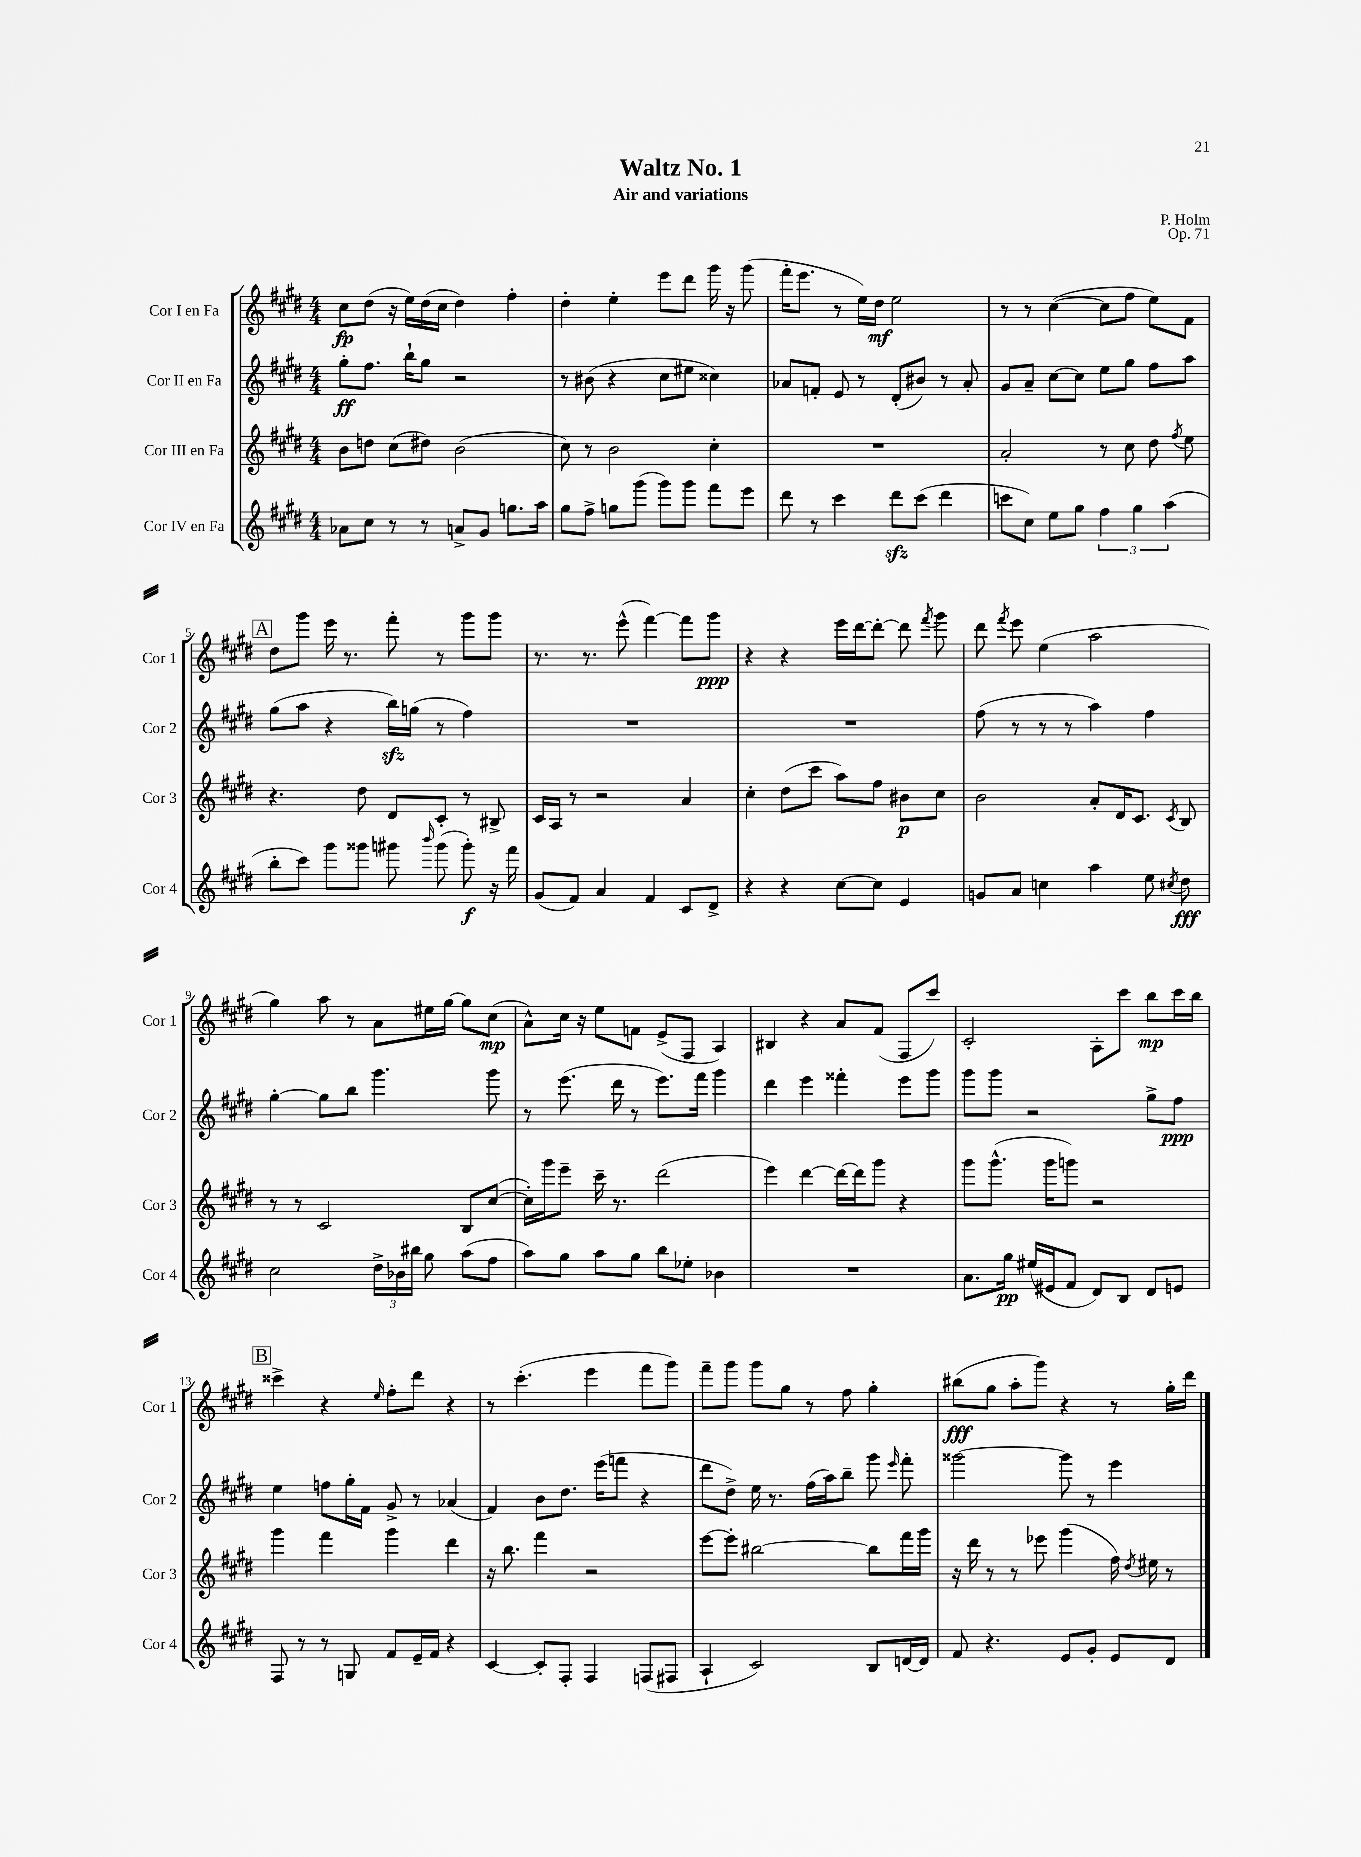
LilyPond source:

\header { title = "Waltz No. 1" composer = "P. Holm" subtitle = "Air and variations" opus = "Op. 71" }
<<
\new StaffGroup <<
\new Staff = "s0" \with { instrumentName = "Cor I en Fa" shortInstrumentName = "Cor 1" } {
    \clef treble \key e \major \numericTimeSignature \time 4/4
    \autoBeamOff cis''8[\fp dis''8]( r16 e''16[) dis''16( cis''16] dis''4) fis''4-. |
    dis''4-. e''4-. e'''8[ dis'''8] gis'''16 r16 gis'''8( |
    fis'''16[-. e'''8.] r8 e''16[) dis''16]\mf e''2 |
    r8 r8 cis''4~( cis''8[ fis''8] e''8[) fis'8] |
    \mark \markup { \box "A" } dis''8[ gis'''8] e'''16 r8. fis'''8-. r8 gis'''8[ gis'''8] |
    r8. r8. e'''8-^( fis'''4~) fis'''8[ gis'''8]\ppp |
    r4 r4 e'''16[ dis'''16~ dis'''8]~-. dis'''8 \acciaccatura { fis'''8 } gis'''8 |
    dis'''8 \acciaccatura { fis'''8 } e'''8 e''4( a''2 |
    gis''4) a''8 r8 a'8[ eis''16 gis''16]~ gis''8[ cis''8]\mp( |
    a'8[-^) cis''16] r16 e''8[ f'8] e'8[->( fis8] a4) |
    bis4 r4 a'8[ fis'8]( fis8[ cis'''8]) |
    cis'2-. a8[-. cis'''8] b''8[\mp cis'''16 b''16] |
    \mark \markup { \box "B" } cisis'''4-> r4 \grace { e''16 } fis''8[-. dis'''8] r4 |
    r8 cis'''4.-.( e'''4 fis'''8[ gis'''8]) |
    fis'''8[-- gis'''8] gis'''8[ gis''8] r8 fis''8 gis''4-. |
    bis''8[\fff( gis''8] a''8[-. gis'''8]) r4 r8 gis''16[-. dis'''16] \bar "|." |
}
\new Staff = "s1" \with { instrumentName = "Cor II en Fa" shortInstrumentName = "Cor 2" } {
    \clef treble \key e \major \numericTimeSignature \time 4/4
    \autoBeamOff gis''8[-.\ff fis''8.] b''16[-! gis''8] r2 |
    r8 bis'8( r4 cis''8[ eis''8] cisis''4) |
    aes'8[ f'8]-. e'8 r8 dis'8[-.( bis'8]) r8 aes'8-. |
    gis'8[ a'8]-- cis''8[~ cis''8] e''8[ gis''8] fis''8[ a''8] |
    \mark \markup { \box "A" } gis''8[( a''8] r4 b''16[\sfz) g''16]( r8 fis''4) |
    R1 |
    R1 |
    fis''8( r8 r8 r8 a''4) fis''4 |
    gis''4~-. gis''8[ b''8] gis'''4. gis'''8 |
    r8 e'''8.( dis'''16 r8 e'''8.[) fis'''16] gis'''4 |
    dis'''4 e'''4 fisis'''4-. e'''8[ gis'''8] |
    gis'''8[ gis'''8] r2 gis''8[-> fis''8]\ppp |
    \mark \markup { \box "B" } e''4 f''8[ gis''16-. fis'16] gis'8-> r8 aes'4( |
    fis'4) b'8[ dis''8.] e'''16[( f'''8] r4 |
    dis'''8[ dis''8]->) e''16 r8. fis''16[( a''16) b''8]-- gis'''8 \grace { e'''16 } fis'''8-. |
    gisis'''2~ gisis'''8 r8 e'''4 \bar "|." |
}
\new Staff = "s2" \with { instrumentName = "Cor III en Fa" shortInstrumentName = "Cor 3" } {
    \clef treble \key e \major \numericTimeSignature \time 4/4
    \autoBeamOff b'8[ d''8] cis''8[( dis''8]) b'2( |
    cis''8) r8 b'2 cis''4-. |
    R1 |
    a'2-. r8 cis''8 dis''8 \acciaccatura { fis''8 } e''8 |
    \mark \markup { \box "A" } r4. dis''8 dis'8[ cis'8]-. r8 bis8-> |
    cis'16[ a16] r8 r2 a'4 |
    cis''4-. dis''8[( cis'''8] a''8[) fis''8] bis'8[\p cis''8] |
    b'2 a'8[-. dis'16 cis'8.] \acciaccatura { cis'8 } b8 |
    r8 r8 cis'2 b8[ cis''8]~( |
    cis''16[-.) gis'''16 e'''8]-- cis'''16-- r8. dis'''2( |
    e'''4) dis'''4~ dis'''16[~ dis'''16 gis'''8] r4 |
    gis'''8[ gis'''8.]-^( gis'''16[ g'''8]) r2 |
    \mark \markup { \box "B" } gis'''4 fis'''4 gis'''4 dis'''4 |
    r16 b''8. fis'''4 r2 |
    e'''8[~ e'''8]-. bis''2~ bis''8[ fis'''16 gis'''16] |
    r16 dis'''16 r8 r8 ees'''8 gis'''4( fis''16) \acciaccatura { dis''8 } eis''16 r8 \bar "|." |
}
\new Staff = "s3" \with { instrumentName = "Cor IV en Fa" shortInstrumentName = "Cor 4" } {
    \clef treble \key e \major \numericTimeSignature \time 4/4
    \autoBeamOff aes'8[ cis''8] r8 r8 a'8[-> gis'8] g''8.[ a''16] |
    gis''8[ fis''8]-> g''8[ gis'''8]( gis'''8[) gis'''8] fis'''8[ e'''8] |
    dis'''8 r8 cis'''4 dis'''8[\sfz cis'''8]( dis'''4 |
    c'''8[ cis''8]) e''8[ gis''8] \tuplet 3/2 { fis''4 gis''4 a''4( } |
    \mark \markup { \box "A" } b''8[-. cis'''8]) gis'''8[ gisis'''8] gis'''8 \grace { b'''16 } gis'''8( gis'''8-.\f) r16 fis'''16 |
    gis'8[( fis'8]) a'4 fis'4 cis'8[ dis'8]-> |
    r4 r4 cis''8[~ cis''8] e'4 |
    g'8[ a'8] c''4 a''4 e''8 \acciaccatura { cis''8 } dis''8\fff |
    cis''2 \tuplet 3/2 { dis''16[-> bes'16 bis''16] } gis''8 a''8[( fis''8] |
    a''8[) gis''8] a''8[ gis''8] b''8[ ees''8]-. bes'4 |
    R1 |
    a'8.[ gis''16]\pp eis''16[( eis'16 fis'8] dis'8[) b8] dis'8[ e'8] |
    \mark \markup { \box "B" } fis8 r8 r8 g8 fis'8[ e'16-- fis'16] r4 |
    cis'4~ cis'8[-. fis8]-. fis4 f8[( fis8] |
    a4-! cis'2) b8[ d'16~ d'16] |
    fis'8 r4. e'8[ gis'8]-. e'8[ dis'8] \bar "|." |
}
>>
>>
